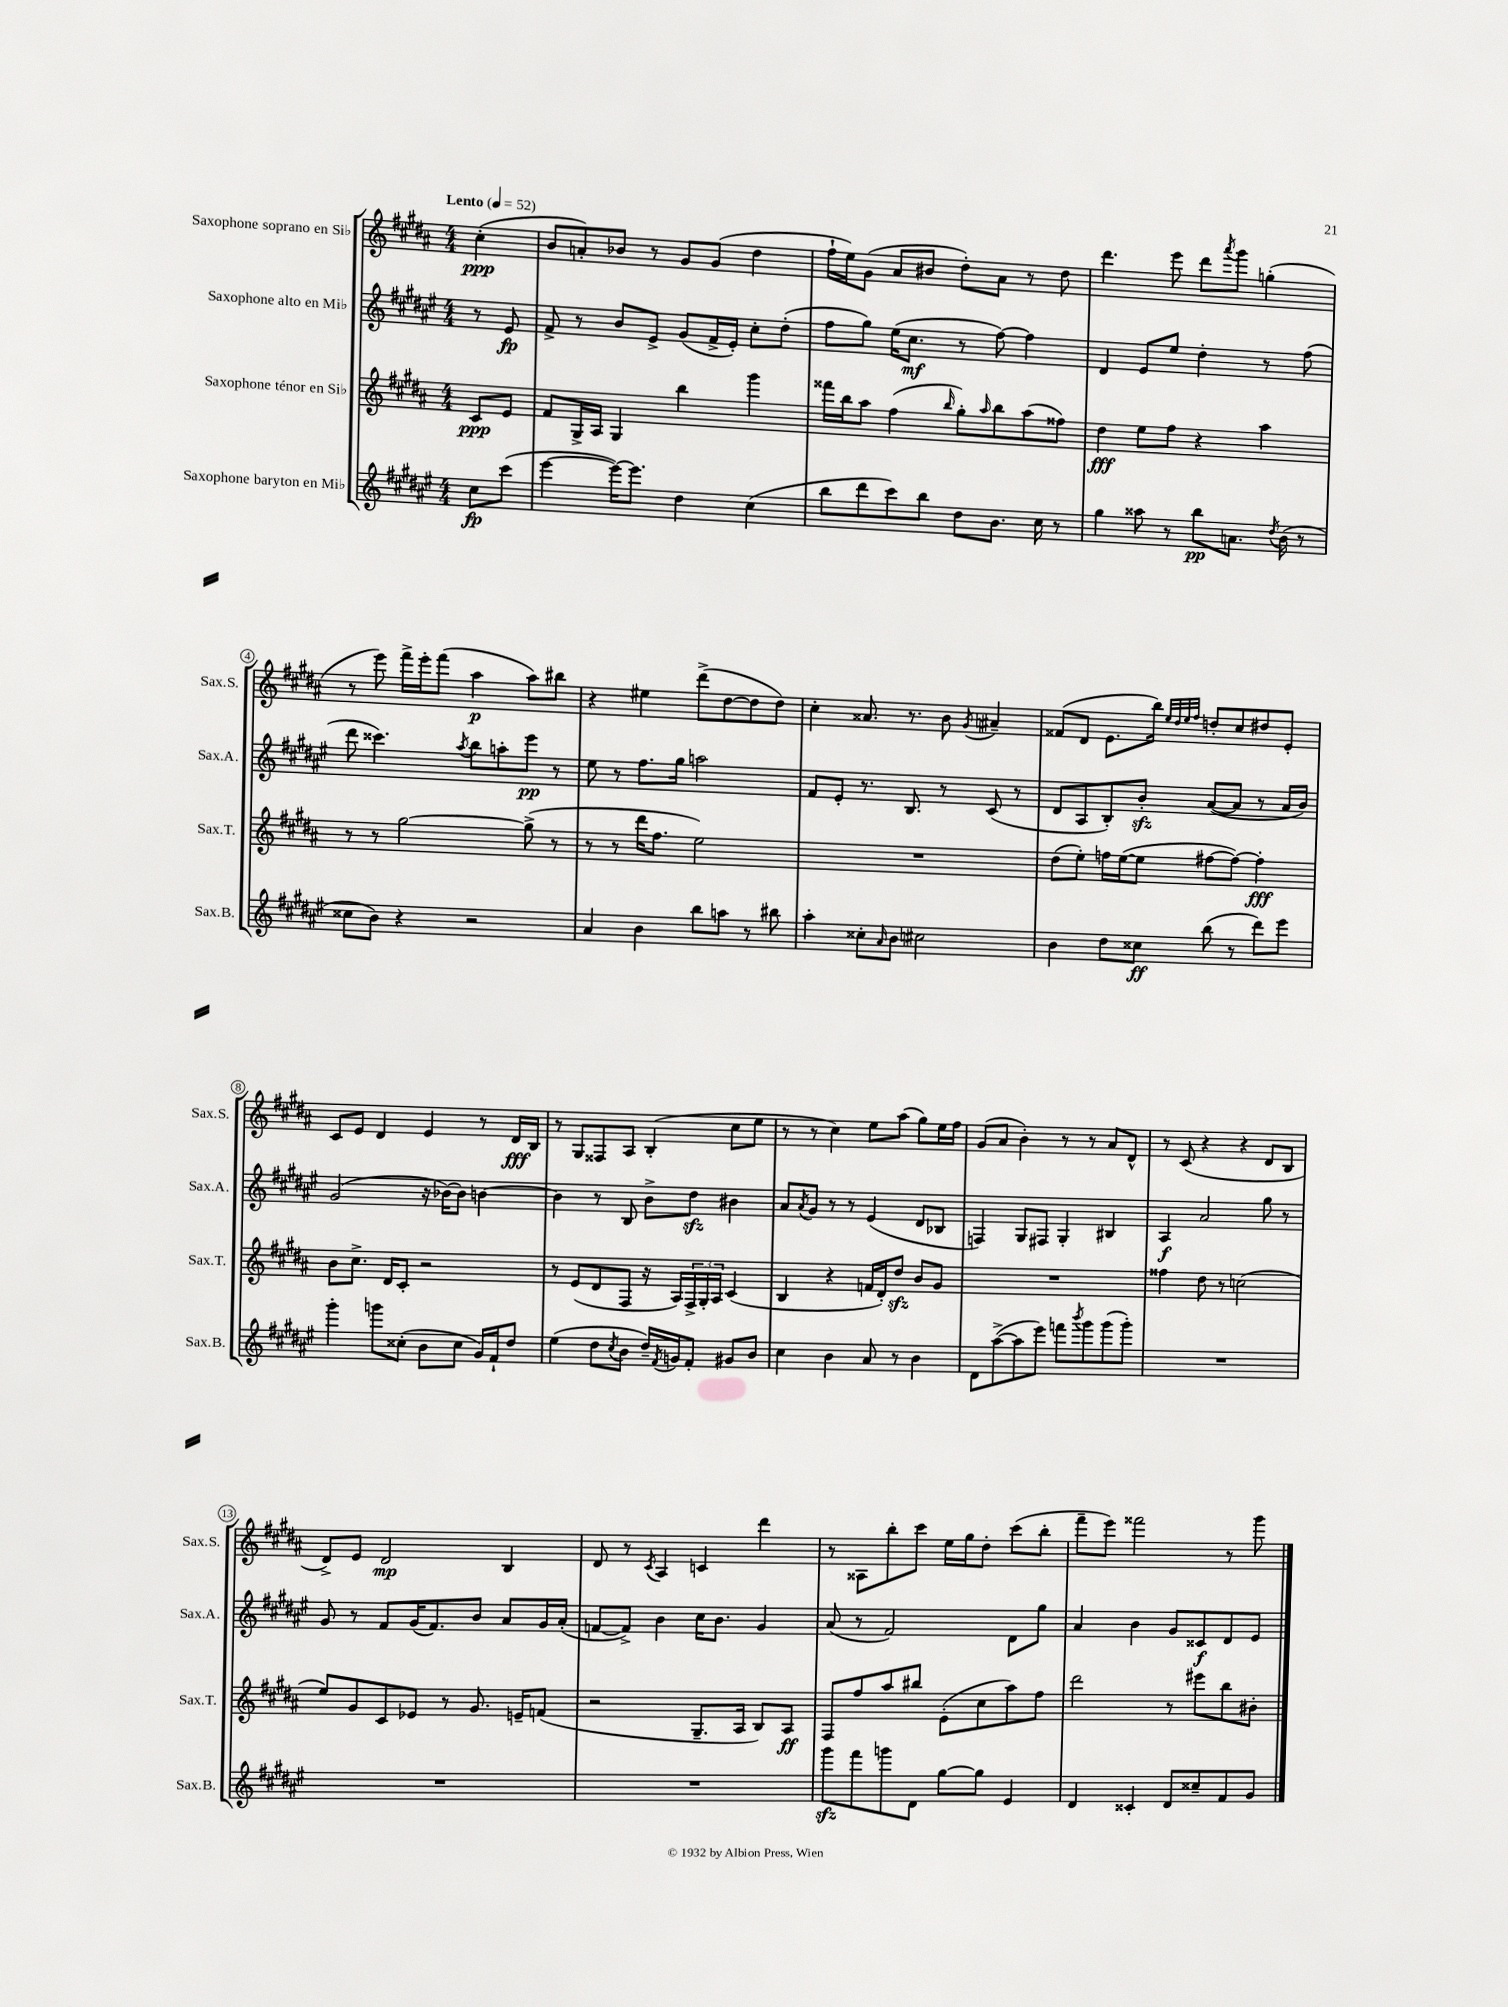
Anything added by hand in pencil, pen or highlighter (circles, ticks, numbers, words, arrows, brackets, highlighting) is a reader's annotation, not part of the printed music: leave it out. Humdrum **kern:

**kern	**kern	**kern	**kern
*staff4	*staff3	*staff2	*staff1
*clefG2	*clefG2	*clefG2	*clefG2
*k[f#c#g#d#a#e#]	*k[f#c#g#d#a#]	*k[f#c#g#d#a#e#]	*k[f#c#g#d#a#]
*M4/4	*M4/4	*M4/4	*M4/4
*MM52	*MM52	*MM52	*MM52
8cc#\L	8c#/L	8r	(4cc#'\
(8ccc#\J	8e/J	8e#/	.
=	=	=	=
[4eee#\	8f#/L	8f#^/	8b/L
.	16G#^/L	8r	8a'/)
.	16A#/JJ	.	.
16eee#\_LK)	4G#/	8b/L	8b-/J
8.eee#\]J	.	.	.
.	.	8e#^/J	8r
4dd#\	4bb\	(8g#/L	8g#/L
.	.	16f#^/L	(8g#/J
.	.	16e#'/JJ)	.
(4cc#\	4ggg#\	8cc#'\L	4dd#\
.	.	(8dd#'\J	.
=	=	=	=
8bb\L	16fff##\LL	8ff#\L	16ff#`\LL
.	16bb\J	.	16ee\J)
8ddd#\	8aa#\J	8gg#\J)	(8g#\J
8ccc#\)	(4ff#\	(16ee#\LK	8a#/L
.	.	8.cc#\J	.
8bb\J	.	.	8b#/J
.	16qqbb/	.	.
8dd#\L	8gg#'\L)	8r	8dd#'\L)
.	16qqaa#/	.	.
8.b\J	8bb\	[8ff#\)	8a#\J
.	(8aa#\	4ff#\]	8r
16cc#\	.	.	.
8r	8ff##\J)	.	8dd#\
=	=	=	=
4gg#\	4dd#\	4d#/	4.ddd#\
8aa##\	8ee\L	8e#/L	.
8r	8ff#\J	8ee#/J	8eee\
8bb\L	4r	4dd#'\	8ddd#\L
.	.	.	8qaaa#/
8.a\J	.	.	8ggg#\J
.	4aa#\	8r	(4gg'\
8qdd#/	.	.	.
(16b\	.	.	.
8r	.	(8ff#\	.
=	=	=	=
8cc##\L	8r	8ddd#\	8r
8b\J)	8r	4.ccc##\)	8eee\)
4r	[2gg#\	.	16fff#^\LL
.	.	.	16eee'\J
.	.	.	(8fff#\J
.	.	8qaa#/	.
2r	.	8bb\L	4aa#\
.	.	8aa'\	.
.	(8gg#^\]	8eee#\J	8aa#\L)
.	8r	8r	8bb#\J
=	=	=	=
4a#/	8r	8ee#\	4r
.	8r	8r	.
4b\	16ddd#\LK	8.ff#\L	4ee#\
.	8.ff#\J	.	.
.	.	16gg#\Jk	.
8bb\L	2ee\)	2aa\	(8ddd#^\L
8aa\J	.	.	[8dd#\
8r	.	.	8dd#\]
8bb#\	.	.	8dd#\J)
=	=	=	=
4aa#'\	1r	8f#/L	4cc#'\
.	.	8e#'/J	.
8cc##'\L	.	8.r	8.a##/
16qqa#/	.	.	.
8b\J	.	.	.
.	.	8.B/	8.r
2cc#\	.	.	.
.	.	8r	8b\
.	.	.	8qg#/
.	.	(8c#/	4a#~/
.	.	8r	.
=	=	=	=
4b\	(8dd#\L	8d#/L	(8f##/L
.	8ee'\J)	8A#/	8d#/J
8dd#\L	16ff\LL	8B'/)	8.e\L
.	([16ee\J	.	.
8cc##\J	8ee\]J	8b'/J	.
.	.	.	16bb\Jk)
.	.	.	32qqee/LLL
.	.	.	32qqdd#/
.	.	.	32qqee/
.	.	.	32qqff#/JJJ
(8bb\	[8ff#\L	([8a#/L	8dd'/L
8r	8ff#\_J)	8a#/]J	8cc#/
8ddd#\L)	4ff#'\]	8r	8dd#/
8eee#\J	.	16a#/LL	8e'/J
.	.	16b/JJ)	.
=	=	=	=
4ggg#'\	8b\L	(2g#/	8c#/L
.	8.cc#^\J	.	8e/J
8ggg\L	.	.	4d#/
.	16d#/LK	.	.
(8cc##'\J	8c#'/J	.	.
8b\L	2r	16r	4e/
.	.	[16b-\LK)	.
8cc##\J	.	8b-\]J	.
16g#/LL)	.	[4b\	8r
16f#`/J	.	.	.
8dd#/J	.	.	16d#/LL
.	.	.	16B/JJ
=	=	=	=
(4ee#\	8r	4b\]	8r
.	(8e/L	.	8G#/L
8dd#\L	8d#/	8r	8F##/
8qcc#/	.	.	.
8b\J	8F#/J	8B/	8A#/J
16dd#~/LL)	16r	8b^\L	(4B'/
8qf#/	.	.	.
16g/J	16A#/LL)	.	.
8f#'/J	24F#^/	8dd#\J	.
.	24G#'/	.	.
.	24A#/JJ	.	.
8g#/L	(4c#/	4b#\	8cc#\L
8b/J	.	.	8ee\J
=	=	=	=
4cc#\	4B/	8a#/L	8r
.	.	8qa#/	.
.	.	8g#/J	8r
4b\	4r	8r	4cc#\)
.	.	8r	.
8a#/	16f/LL	(4e#/	8ee\L
.	16d#'/J)	.	.
8r	8dd#/J	.	(8aa#\J
4b\	8b/L	8d#/L	8gg#\L)
.	8g#/J	8B-/J	16ee\L
.	.	.	16ff#\JJ
=	=	=	=
8d#\L	1r	4F/)	(8g#/L
([8aa#^\	.	.	8a#/J
8aa#\]	.	8G#/L	4b'\)
8eee#\J)	.	8F#/J	.
8fff\L	.	4G#'/	8r
8qbbb/	.	.	.
8ggg#\	.	.	8r
(8ggg#\	.	4B#/	8a#/L
8ggg#'\J)	.	.	8d#^^/J
=	=	=	=
1r	4ff##\	4A#/	8r
.	.	.	(8c#/
.	8dd#\	2a#/	4r
.	8r	.	.
.	(2cc\	.	4r
.	.	8gg#\	8d#/L
.	.	8r	8B/J
=	=	=	=
1r	8ee/L)	8g#/	8d#^/L)
.	8g#/	8r	8e/J
.	8c#/	8f#/L	2d#/
.	8e-/J	(16g#/K	.
.	.	8.f#/)	.
.	8r	.	.
.	8.g#/	8b/J	.
.	.	8a#/L	4B/
.	16e~/LK	.	.
.	(8f/J	16g#/L	.
.	.	(16a#'/JJ	.
=	=	=	=
1r	2r	[8f/L	8d#/
.	.	8f^/]J)	8r
.	.	.	8qc#/
.	.	4b\	4A#/
.	8.G#~/L	16cc#\LK	4c/
.	.	8.b\J	.
.	16A#/Jk	.	.
.	8B/L)	4g#/	4ddd#\
.	8A#/J	.	.
=	=	=	=
8ggg#\L	8F#/L	(8a#/	8r
8fff#\	8ff#/	8r	8A##\L
8ggg\	8aa#/	2f#/)	8bb'\
8d#\J	8bb#/J	.	8ccc#\J
[8gg#\L	(8e'\L	.	16ee\LL
.	.	.	16gg#\J
8gg#\]J	8cc#\	.	8dd#'\J
4e#/	8aa#\)	8d#\L	(8ccc#\L
.	8ff#\J	8gg#\J	8bb'\J
=	=	=	=
4d#/	2ddd#\	4a#/	8fff#~\L
.	.	.	8eee\J)
4c##'/	.	4b\	2fff##\
8d#/L	8r	8g#/L	.
8cc##~/	8eee#\L	8c##/	.
8f#/	8bb\	8d#/	8r
8g#/J	8b#'\J	8e#/J	8ggg#\
==	==	==	==
*-	*-	*-	*-
